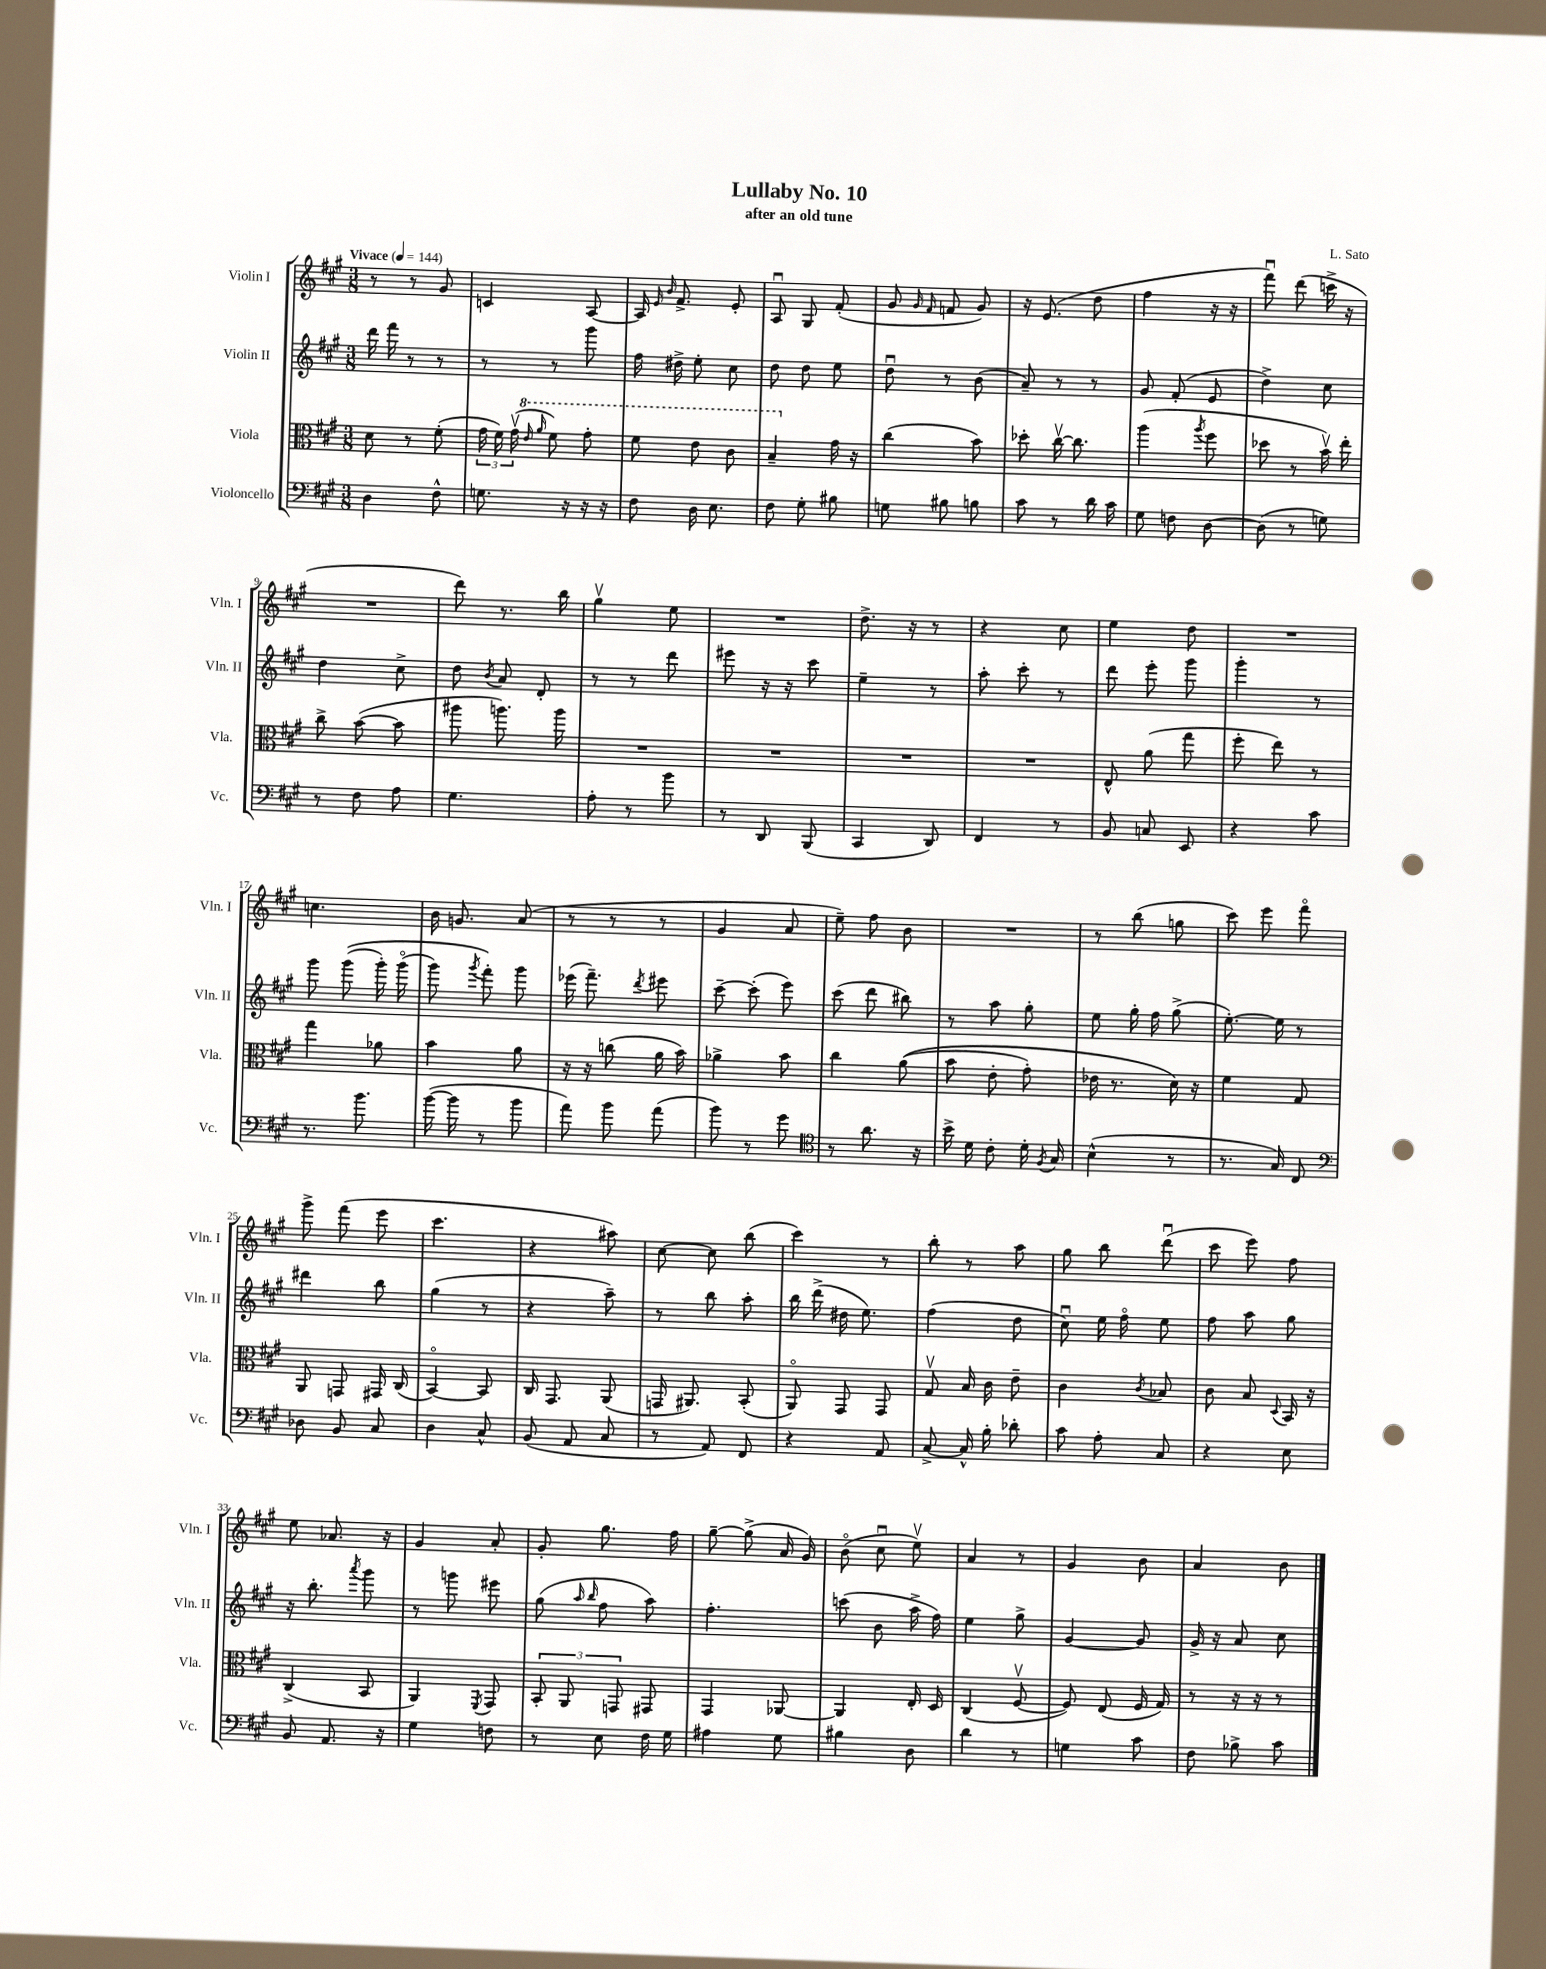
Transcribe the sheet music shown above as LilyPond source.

\header { title = "Lullaby No. 10" composer = "L. Sato" subtitle = "after an old tune" }
<<
\new StaffGroup <<
\new Staff = "s0" \with { instrumentName = "Violin I" shortInstrumentName = "Vln. I" } {
    \clef treble \key a \major \numericTimeSignature \time 3/8 \tempo "Vivace" 4 = 144
    \autoBeamOff r8 r8 gis'8 |
    c'4 a8~ |
    a16 \grace { e'16 b'16 } fis'8.-> e'8-. |
    a8\downbow gis8 fis'8-.( |
    gis'8 \grace { gis'16 fis'16 } f'8 gis'8) |
    r16 e'8.( d''8 |
    fis''4 r16 r16 |
    fis'''8\downbow) d'''8( c'''16-> r16 |
    R4. |
    d'''8) r8. b''16 |
    gis''4\upbow e''8 |
    R4. |
    d''8.-> r16 r8 |
    r4 cis''8 |
    e''4 d''8 |
    R4. |
    c''4. |
    b'16 g'8. a'8( |
    r8 r8 r8 |
    gis'4 a'8 |
    e''8--) fis''8 b'8 |
    R4. |
    r8 b''8( g''8 |
    cis'''8) e'''8 fis'''8\flageolet |
    gis'''8-> fis'''8( e'''8 |
    cis'''4. |
    r4 ais''8) |
    cis''8~ cis''8 b''8( |
    cis'''4) r8 |
    b''8-. r8 a''8 |
    gis''8 b''8 d'''8\downbow( |
    cis'''8 e'''8) fis''8 |
    e''8 aes'8. r16 |
    gis'4 a'8-. |
    gis'8-. gis''8. fis''16 |
    gis''8~-- gis''8->( a'16 gis'16) |
    b'8\flageolet( cis''8\downbow e''8\upbow) |
    a'4 r8 |
    gis'4 b'8 |
    a'4 b'8 \bar "|." |
}
\new Staff = "s1" \with { instrumentName = "Violin II" shortInstrumentName = "Vln. II" } {
    \clef treble \key a \major \numericTimeSignature \time 3/8
    \autoBeamOff d'''16 fis'''16 r8 r8 |
    r8 r8 gis'''8 |
    fis''16 dis''16-> e''8-. cis''8 |
    d''8 d''8 e''8 |
    d''8\downbow r8 b'8( |
    a'8--) r8 r8 |
    gis'8 fis'8-.( e'8 |
    d''4->) cis''8 |
    d''4 cis''8-> |
    d''8 \acciaccatura { b'8 } a'8 d'8-. |
    r8 r8 d'''8 |
    eis'''8 r16 r16 cis'''8 |
    e''4-- r8 |
    a''8-. cis'''8-. r8 |
    d'''8 e'''8-. gis'''8 |
    gis'''4-. r8 |
    gis'''8 gis'''8(\( gis'''16-.) gis'''16\flageolet( |
    gis'''8) \acciaccatura { gis'''8 } fis'''8-.\) gis'''8 |
    ees'''16( fis'''8.--) \acciaccatura { d'''8 } eis'''8 |
    cis'''8~-- cis'''8-.( e'''8) |
    cis'''8( d'''8 bis''8) |
    r8 a''8 gis''8-. |
    e''8 gis''16-. fis''16 gis''8->( |
    e''8.~-.) e''16 r8 |
    dis'''4 b''8 |
    gis''4( r8 |
    r4 a''8--) |
    r8 b''8 a''8-. |
    b''16 d'''16->( dis''16 e''8.) |
    fis''4( d''8 |
    cis''8\downbow) e''16 fis''16\flageolet e''8 |
    fis''8 a''8 gis''8 |
    r16 b''8.-. \acciaccatura { a'''8 } gis'''8 |
    r8 g'''8 eis'''8 |
    gis''8( \grace { a''16 b''16 } fis''8 a''8) |
    fis''4.-. |
    c'''8( b'8 a''16-> fis''16) |
    e''4 gis''8-> |
    gis'4~ gis'8 |
    gis'16-> r16 a'8 cis''8 \bar "|." |
}
\new Staff = "s2" \with { instrumentName = "Viola" shortInstrumentName = "Vla." } {
    \clef alto \key a \major \numericTimeSignature \time 3/8
    \autoBeamOff d'8 r8 fis'8-.( |
    \tuplet 3/2 { gis'16 fis'16) gis'16\upbow( } \ottava #1 \grace { e''16 a''16 } fis''8) gis''8-. |
    fis''8 e''8 cis''8 |
    b'4-- \ottava #0 gis'16 r16 |
    cis''4( b'8) |
    des''8-. cis''16~\upbow cis''8. |
    a''4( \acciaccatura { a''8 } fis''8 |
    des''8 r8 b'16\upbow) e''16-. |
    cis''8-> b'8~( b'8 |
    ais''8 a''8.) a''16 |
    R4. |
    R4. |
    R4. |
    R4. |
    e8-^ a'8( gis''8 |
    fis''8-. e''8) r8 |
    gis''4 aes'8 |
    b'4 a'8 |
    r16 r16 c''8( a'16 b'16) |
    aes'4-> b'8 |
    cis''4 a'8(\( |
    b'8 e'8-. gis'8-.) |
    ees'16 r8. d'16\) r16 |
    fis'4 gis8 |
    a,8 g,8 gis,16 cis16( |
    b,4~\flageolet) b,8 |
    cis16 gis,8. a,8( |
    g,16 ais,8.) b,8-.( |
    a,8\flageolet) gis,8 gis,8 |
    gis8\upbow b16 cis'16 e'8-- |
    cis'4 \acciaccatura { cis'8 } bes8 |
    cis'8 b8 \appoggiatura { d8 } b,16 r16 |
    cis4->( b,8 |
    a,4) \acciaccatura { fis,8 } gis,8 |
    \tuplet 3/2 { b,8-. a,8 g,8 } gis,8 |
    gis,4 aes,8~ |
    aes,4 e16-. d16 |
    cis4( fis8~\upbow |
    fis8) e8( fis16 gis16) |
    r8 r16 r16 r8 \bar "|." |
}
\new Staff = "s3" \with { instrumentName = "Violoncello" shortInstrumentName = "Vc." } {
    \clef bass \key a \major \numericTimeSignature \time 3/8
    \autoBeamOff d4 fis8-^ |
    g8. r16 r16 r16 |
    fis8 d16 e8. |
    fis8 gis8-. bis8 |
    g8 bis8 b8 |
    cis'8 r8 d'16 cis'16 |
    gis8 f8 d8~ |
    d8( r8 g8) |
    r8 fis8 a8 |
    gis4. |
    a8-. r8 b'8 |
    r8 d,8 b,,8( |
    cis,4 d,8) |
    fis,4 r8 |
    b,8 c8 e,8 |
    r4 cis'8 |
    r8. b'8. |
    b'16~( b'16 r8 b'8 |
    a'8) b'8 a'8( |
    b'8) r8 gis'8 |
    \clef tenor r8 a'8. r16 |
    b'16-> d'16 cis'8-. d'16-. \acciaccatura { fis8 } gis16 |
    b4-^( r8 |
    r8. gis16) cis8 |
    \clef bass des8 b,8 cis8 |
    d4 cis8-^ |
    b,8( a,8 cis8 |
    r8 a,8) fis,8 |
    r4 a,8 |
    cis8~-> cis16-^ b16-. des'8-. |
    cis'8 a8-. cis8 |
    r4 e8 |
    b,8 a,8. r16 |
    gis4 f8 |
    r8 e8 fis16 gis16 |
    ais4 gis8 |
    bis4 d8 |
    d'4 r8 |
    g4 cis'8 |
    fis8 bes8-> cis'8 \bar "|." |
}
>>
>>
